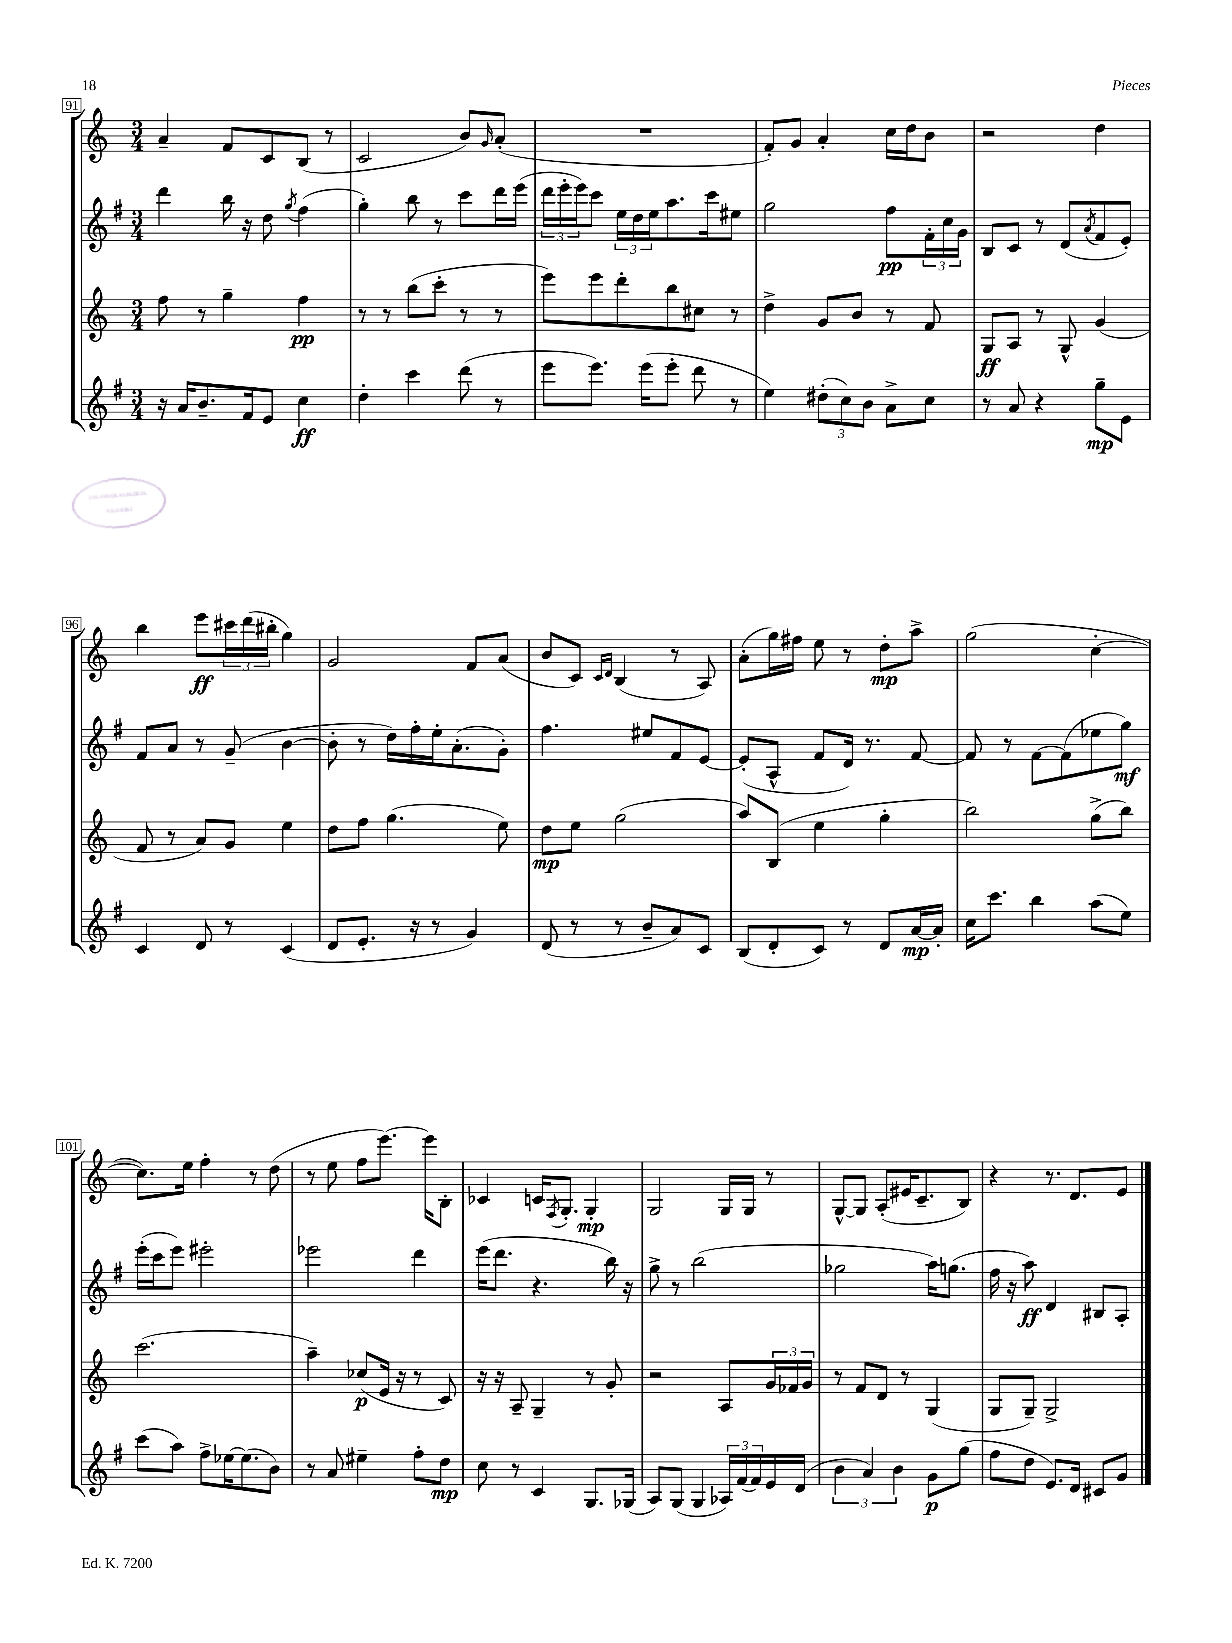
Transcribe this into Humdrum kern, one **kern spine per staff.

**kern	**kern	**kern	**kern
*staff4	*staff3	*staff2	*staff1
*clefG2	*clefG2	*clefG2	*clefG2
*k[f#]	*k[]	*k[f#]	*k[]
*M3/4	*M3/4	*M3/4	*M3/4
16r	8ff\	4ddd\	4a~/
16a/LK	.	.	.
8.b~/	8r	.	.
.	4gg~\	16bb\	8f/L
16f#/k	.	16r	.
8e/J	.	8dd\	8c/
.	.	8qgg/	.
4cc\	4ff\	(4ff#\	(8B/J
.	.	.	8r
=	=	=	=
4dd'\	8r	4gg'\)	2c/
.	8r	.	.
4ccc\	(8bb\L	8bb\	.
.	8ccc'\J	8r	.
(8ddd\	8r	8ccc\L	8b/L)
.	.	.	16qqg/
8r	8r	16ddd\L	(8a'/J
.	.	(16eee\JJ	.
=	=	=	=
8eee\L	8eee\L)	24ddd\LL	2.r
.	.	24eee'\	.
.	.	24eee\J)	.
8.eee\J)	8eee\	8ccc\J	.
.	8ddd'\	24ee\LL	.
.	.	24dd\	.
(16eee\LK	.	.	.
.	.	24ee\J	.
8eee'\J	8bb\	8.aa\	.
8ddd\	8cc#\J	.	.
.	.	16ccc\k	.
8r	8r	8ee#\J	.
=	=	=	=
4ee\)	4dd^\	2gg\	8f'/L)
.	.	.	8g/J
(12dd#'\L	8g/L	.	4a'/
12cc\)	.	.	.
.	8b/J	.	.
12b\J	.	.	.
8a^\L	8r	8ff#\L	16cc\LL
.	.	.	16dd\J
8cc\J	8f/	24f#'\L	8b\J
.	.	24cc\	.
.	.	24g\JJ	.
=	=	=	=
8r	8G/L	8B/L	2r
8a/	8A/J	8c/J	.
4r	8r	8r	.
.	8G^^/	(8d/L	.
.	.	8qa/	.
8gg~\L	(4g/	8f#/	4dd\
8e\J	.	8e'/J)	.
=	=	=	=
4c/	8f/	8f#/L	4bb\
.	8r	8a/J	.
8d/	8a/L)	8r	8eee\L
8r	8g/J	(8g~/	24ccc#\L
.	.	.	(24ddd\
.	.	.	24bb#'\JJ
(4c/	4ee\	[4b\	4gg\)
=	=	=	=
8d/L	8dd\L	8b'\]	2g/
8.e'/J	8ff\J	8r	.
.	(4.gg\	16dd\LL)	.
16r	.	16ff#'\	.
8r	.	16ee'\J	.
.	.	(8.a'\	.
4g/)	.	.	8f/L
.	8ee\)	8g'\J)	(8a/J
=	=	=	=
(8d/	8dd\L	4.ff#\	8b/L
8r	8ee\J	.	8c/J)
.	.	.	16qqc/LL
.	.	.	16qqd/JJ
8r	(2gg\	.	(4B/
8b~/L	.	8ee#/L	.
8a/)	.	8f#/	8r
8c/J	.	[8e/J	8A/)
=	=	=	=
(8B/L	8aa/L)	(8e'/]L	(8a'\L
8d'/	(8B/J	8A^^/J	16gg\L)
.	.	.	16ff#\JJ
8c/J)	4ee\	8f#/L	8ee\
8r	.	16d/Jk)	8r
.	.	8.r	.
8d/L	4gg'\	.	8dd'\L
[16a/L	.	[8f#/	8aa^\J
16a'/]JJ	.	.	.
=	=	=	=
16cc\LK	2bb\)	8f#/]	(2gg\
8.ccc\J	.	.	.
.	.	8r	.
4bb\	.	[8f#\L	.
.	.	(8f#\]	.
(8aa\L	(8gg^\L	8ee-\	[4cc'\
8ee\J)	8bb\J)	8gg\J)	.
=	=	=	=
(8ccc\L	(2.ccc\	(16eee'\LL	8.cc\]L)
.	.	16ccc\J	.
8aa\J)	.	8eee\J)	.
.	.	.	16ee\Jk
8ff#^\L	.	2eee#'\	4ff'\
[16ee-\K	.	.	.
(8.ee-\]	.	.	.
.	.	.	8r
8b\J)	.	.	(8dd\
=	=	=	=
8r	4aa~\)	2eee-\	8r
8a/	.	.	8ee\
4ee#~\	(8cc-/L	.	8ff\L
.	16e/Jk	.	[8.eee\J)
.	16r	.	.
8ff#'\L	8r	4ddd\	.
.	.	.	16eee\]LK
8dd\J	8c/)	.	8B'\J
=	=	=	=
8cc\	16r	(16eee\LK	4c-/
.	16r	8.ddd\J	.
8r	8A~/	.	.
4c/	4G~/	4.r	16c/LK
.	.	.	8qF/
.	.	.	8.G'/J
8.G/L	8r	.	4G'/
.	8g'/	16bb\)	.
(16G-/Jk	.	16r	.
=	=	=	=
8A/L)	2r	8gg^\	2G/
(8G/J	.	8r	.
4G/	.	(2bb\	.
24A-/LL)	8A/L	.	16G/LL
(24f#/	.	.	.
.	.	.	16G/JJ
24f#/)	.	.	.
16e/	24g/L	.	8r
.	24f-/	.	.
(16d/JJ	.	.	.
.	24g/JJ	.	.
=	=	=	=
6b\	8r	2gg-\	[8G^^/L
.	8f/L	.	8G/]J
6a/)	.	.	.
.	8d/J	.	(8A'/L
6b\	.	.	.
.	8r	.	16e#/K
.	.	.	8.c~/
8g\L	(4G/	16aa\LK)	.
.	.	(8.gg\J	.
(8gg\J	.	.	8B/J)
=	=	=	=
8ff#\L	8G/L	16ff#\	4r
.	.	16r	.
8dd\J	8G~/J)	8aa\)	.
8.e/L)	2G^/	4d/	8.r
16d/Jk	.	.	8.d/L
8c#/L	.	8B#/L	.
8g/J	.	8A'/J	8e/J
==	==	==	==
*-	*-	*-	*-
